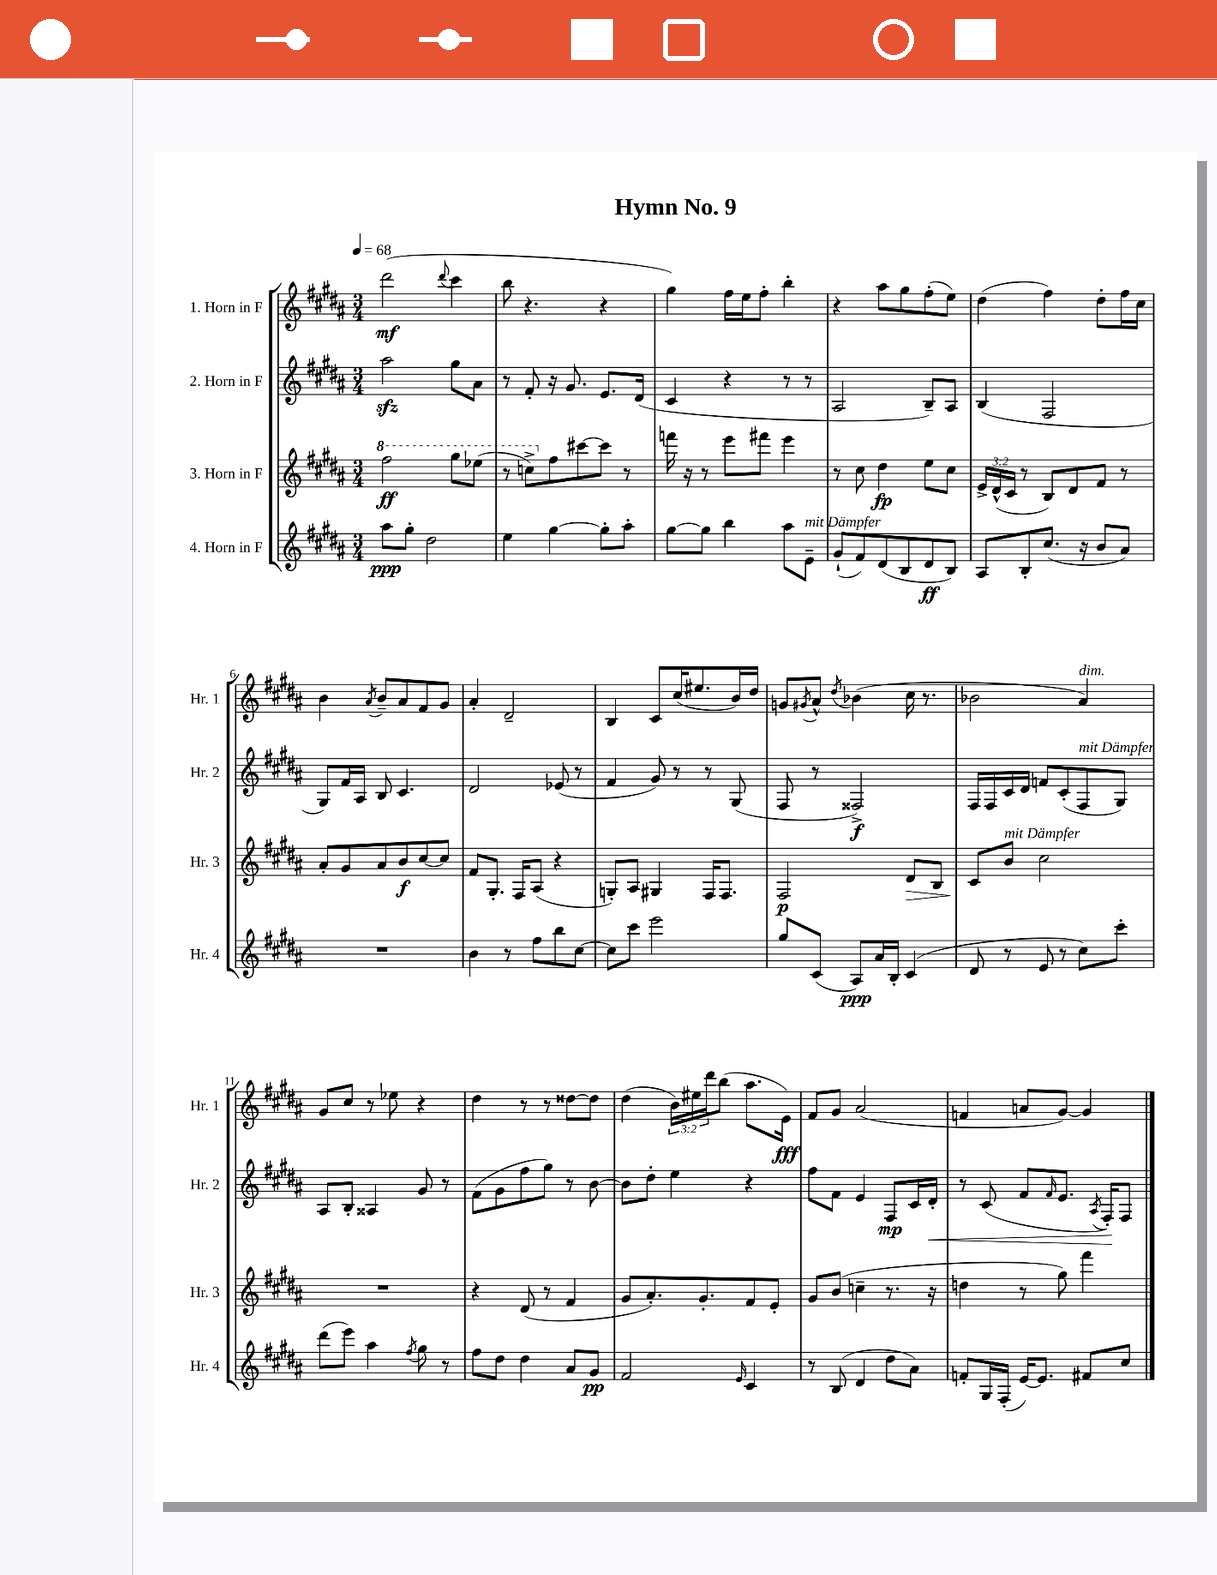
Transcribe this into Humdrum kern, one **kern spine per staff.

**kern	**kern	**kern	**kern
*staff4	*staff3	*staff2	*staff1
*clefG2	*clefG2	*clefG2	*clefG2
*k[f#c#g#d#a#]	*k[f#c#g#d#a#]	*k[f#c#g#d#a#]	*k[f#c#g#d#a#]
*M3/4	*M3/4	*M3/4	*M3/4
*MM68	*MM68	*MM68	*MM68
8aa#	2fff#	2aa#	(2ddd#
8gg#'	.	.	.
2dd#	.	.	.
.	.	.	8qqddd#
.	8ggg#	8gg#	4ccc#
.	(8eee-	8a#	.
=	=	=	=
4ee	8r	8r	8bb
.	8ccc^)	8f#'	4.r
[4gg#	8ff#	16r	.
.	.	8.g#	.
.	[8ccc#	.	.
8gg#']	8ccc#]	8.e	4r
8aa#'	8r	.	.
.	.	(16d#	.
=	=	=	=
[8gg#	16fff	4c#	4gg#)
.	16r	.	.
8gg#]	8r	.	.
4bb	8eee	4r	16ff#
.	.	.	16ee
.	8fff#	.	8ff#'
8aa#	4eee	8r	4bb'
8e~	.	8r	.
=	=	=	=
(8g#`	8r	2A#	4r
8f#)	8cc#	.	.
(8d#	4dd#	.	8aa#
8B	.	.	8gg#
8d#	8ee	8B~)	(8ff#'
8B)	8cc#	8A#	8ee)
=	=	=	=
8A#	24e^	(4B	(4dd#
.	(24d#^^	.	.
.	24c#	.	.
8B'	8r	.	.
(8.cc#	8B)	2F#	4ff#)
.	8d#	.	.
16r	.	.	.
8b	8f#	.	8dd#'
8a#)	8r	.	16ff#
.	.	.	16cc#
=	=	=	=
2.r	8a#'	8G#)	4b
.	8g#	16f#	.
.	.	16A#	.
.	.	.	8qa#
.	8a#	8B	8b~
.	8b	4.c#	8a#
.	[8cc#	.	8f#
.	8cc#]	.	8g#
=	=	=	=
4b	8f#	2d#	4a#'
.	8.G#'	.	.
8r	.	.	2d#~
.	16F#	.	.
8ff#	(8A#	.	.
8bb	4r	(8e-	.
[8cc#	.	8r	.
=	=	=	=
8cc#]	8G')	4f#	4B
8ccc#	8A#	.	.
2eee	4G#	8g#)	8c#
.	.	8r	(16cc#
.	.	.	8.ee#
.	16F#	8r	.
.	8.F#	.	.
.	.	(8G#	16b)
.	.	.	16dd#
=	=	=	=
8gg#	2F#	8F#	8g
.	.	.	8qg#
(8c#	.	8r	8a#^^
.	.	.	8qdd#
8A#)	.	2F##^)	(4b-
16a#	.	.	.
16B'	.	.	.
(4c#	8d#	.	16cc#
.	.	.	8.r
.	8B	.	.
=	=	=	=
8d#	8c#	16F#	2b-
.	.	16F#	.
8r	8b	16c#	.
.	.	16d#	.
8e	2cc#	8f	.
8r	.	(8c#'	.
8cc#)	.	8F#	4a#)
8ccc#'	.	8G#)	.
=	=	=	=
(8ddd#	2.r	8A#	8g#
8eee)	.	8B'	8cc#
4aa#	.	4A##	8r
.	.	.	8ee-
8qff#	.	.	.
8gg#	.	8g#	4r
8r	.	8r	.
=	=	=	=
8ff#	4r	(8f#	4dd#
8dd#	.	8g#	.
4dd#	(8d#	8ff#	8r
.	8r	8gg#)	8r
8a#	4f#	8r	[8dd##
8g#	.	[8b	8dd##]
=	=	=	=
2f#	8g#	8b]	(4dd#
.	8.a#')	8dd#'	.
.	.	4ee	24b)
.	.	.	24ee#
.	8.g#'	.	.
.	.	.	24ddd#
.	.	.	(8bb
16qqe	.	.	.
4c#	8f#	4r	8.aa#
.	8e'	.	.
.	.	.	16e)
=	=	=	=
8r	8g#	8ff#	8f#
(8B	(8b	8f#	8g#
4d#	4cc~	4e	(2a#
8dd#	8.r	8F#	.
8a#)	.	16c#	.
.	16r	16d#'	.
=	=	=	=
8f'	4dd	8r	4f
16G#	.	(8c#	.
(16F#'	.	.	.
[16e)	8r	8f#	8a
8.e]	.	.	.
.	.	16qqf#	.
.	8gg#)	8.e	[8g#)
8f#	4fff#	.	4g#]
.	.	8qA#	.
.	.	16F#')	.
8cc#	.	8F#	.
==	==	==	==
*-	*-	*-	*-
